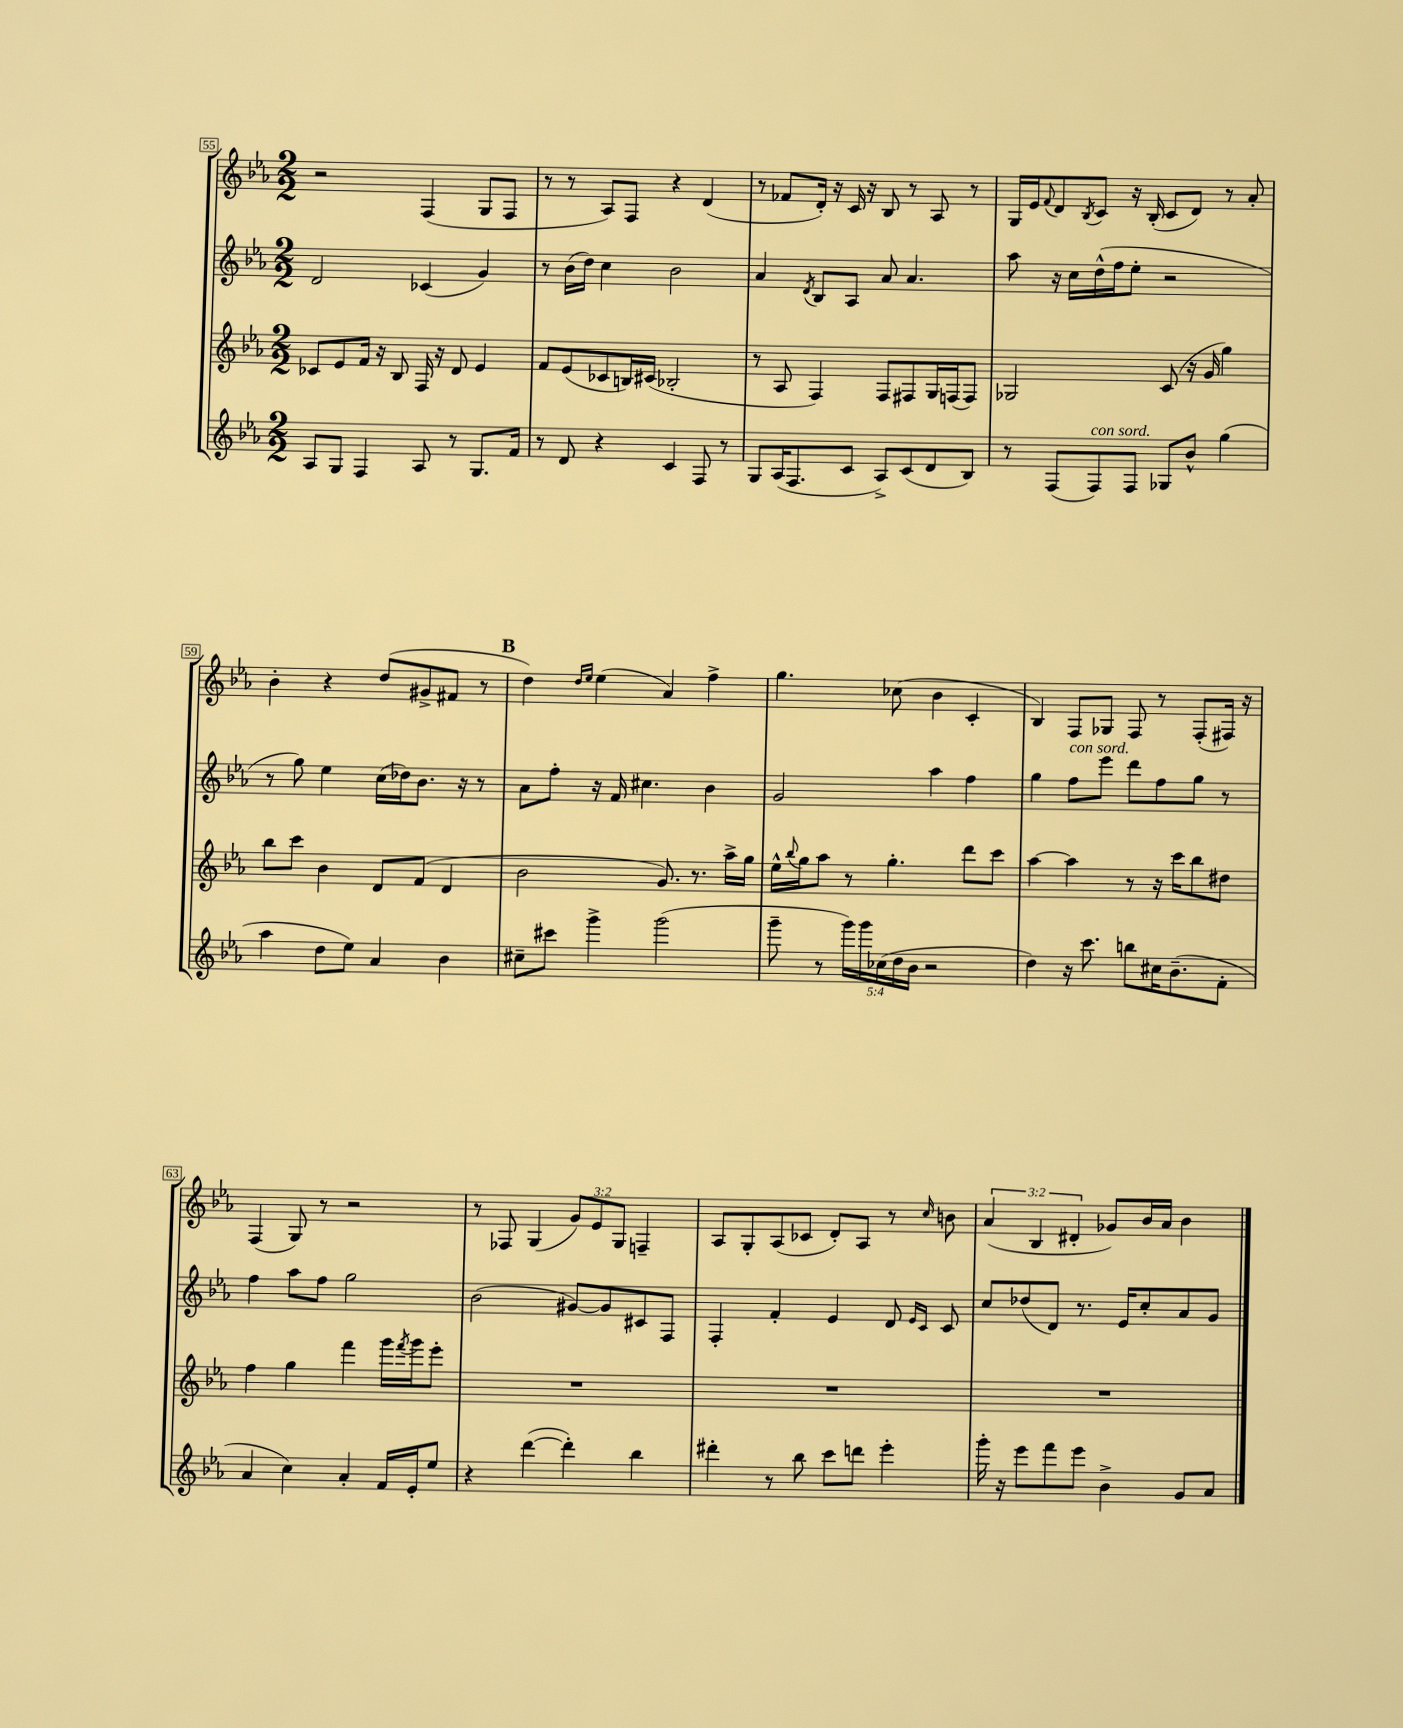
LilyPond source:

<<
\new StaffGroup <<
\new Staff = "s0" {
    \clef treble \key ees \major \numericTimeSignature \time 2/2 \override Staff.TupletNumber.text = #tuplet-number::calc-fraction-text
    r2 f4( g8 f8 |
    r8 r8 aes8) f8 r4 d'4( |
    r8 fes'8 d'16-.) r16 c'16 r16 bes8 r8 aes8 r8 |
    g16 ees'16 \appoggiatura { f'8 } d'8 \acciaccatura { bes8 } c'8 r16 bes16-.( c'8 d'8) r8 aes'8-. |
    bes'4-. r4 d''8( gis'8-> fis'8 r8 |
    \mark \markup { \bold "B" } d''4) \grace { d''16 ees''16 } ees''4( aes'4) f''4-> |
    g''4. ces''8( bes'4 c'4-. |
    bes4) f8 ges8 f8 r8 f8-.( fis16) r16 |
    f4( g8) r8 r2 |
    r8 fes8 g4( \tuplet 3/2 { g'8) ees'8 g8 } f4-- |
    aes8 g8-. aes8( ces'8 d'8-.) aes8 r8 \grace { c''16 } b'8 |
    \tuplet 3/2 { aes'4( bes4 dis'4-. } ges'8) bes'16 aes'16 bes'4 \bar "|." |
}
\new Staff = "s1" {
    \clef treble \key ees \major \numericTimeSignature \time 2/2
    d'2 ces'4( g'4) |
    r8 bes'16( d''16) c''4 bes'2 |
    aes'4 \acciaccatura { d'8 } bes8 aes8 aes'8 aes'4. |
    aes''8 r16 c''16 d''16-^( f''16 ees''8-. r2 |
    r8 g''8) ees''4 c''16( des''16) bes'8. r16 r8 |
    \mark \markup { \bold "B" } aes'8 f''8-. r16 f'16 cis''4. bes'4 |
    g'2 aes''4 f''4 |
    g''4 f''8^\markup { \italic "con sord." } ees'''8 d'''8 f''8 g''8 r8 |
    f''4 aes''8 f''8 g''2 |
    bes'2( gis'8~) gis'8 cis'8 f8 |
    f4-. f'4-. ees'4 d'8 \grace { ees'16 c'16 } c'8 |
    c''8 des''8( d'8) r8. ees'16 c''8-. aes'8 g'8 \bar "|." |
}
\new Staff = "s2" {
    \clef treble \key ees \major \numericTimeSignature \time 2/2
    ces'8 ees'8 f'16 r16 bes8 f16 r16 d'8 ees'4 |
    f'8 ees'8( ces'8 b16) cis'16( bes2-. |
    r8 aes8 f4) f8 fis8 g16 f16( f8) |
    ges2 c'8( r16 g'16 g''4) |
    bes''8 c'''8 bes'4 d'8 f'8( d'4 |
    \mark \markup { \bold "B" } bes'2 g'8.) r8. aes''16-> g''16 |
    ees''16-^ \appoggiatura { bes''8 } g''16 aes''8 r8 g''4.-. d'''8 c'''8 |
    aes''4~ aes''4 r8 r16 c'''16 bes''8 dis''8 |
    f''4 g''4 f'''4 g'''16 \acciaccatura { f'''8 } g'''16 ees'''8-. |
    R1 |
    R1 |
    R1 \bar "|." |
}
\new Staff = "s3" {
    \clef treble \key ees \major \numericTimeSignature \time 2/2 \override Staff.TupletNumber.text = #tuplet-number::calc-fraction-text
    aes8 g8 f4 aes8 r8 g8. f'16 |
    r8 d'8 r4 c'4 f8 r8 |
    g8 aes16( f8. c'8 aes8->) c'8( d'8 bes8) |
    r8 f8( f8^\markup { \italic "con sord." }) f8 ges8 bes'8-^ g''4( |
    aes''4 d''8 ees''8) aes'4 bes'4 |
    \mark \markup { \bold "B" } cis''8-- cis'''8 g'''4-> g'''2( |
    g'''8-- r8 \tuplet 5/4 { g'''16) g'''16 ces''16( d''16 bes'16 } r2 |
    d''4) r16 c'''8. b''8 cis''16 bes'8.--( f'8-. |
    aes'4 c''4) aes'4-. f'16 ees'16-. ees''8 |
    r4 d'''4~( d'''4-.) bes''4 |
    dis'''4-. r8 bes''8 c'''8 d'''8 ees'''4-. |
    g'''16-. r16 ees'''8 f'''8 ees'''8 bes'4-> g'8 aes'8 \bar "|." |
}
>>
>>
\layout { \context { \Score currentBarNumber = #55 \override BarNumber.stencil = #(make-stencil-boxer 0.1 0.3 ly:text-interface::print) } }
